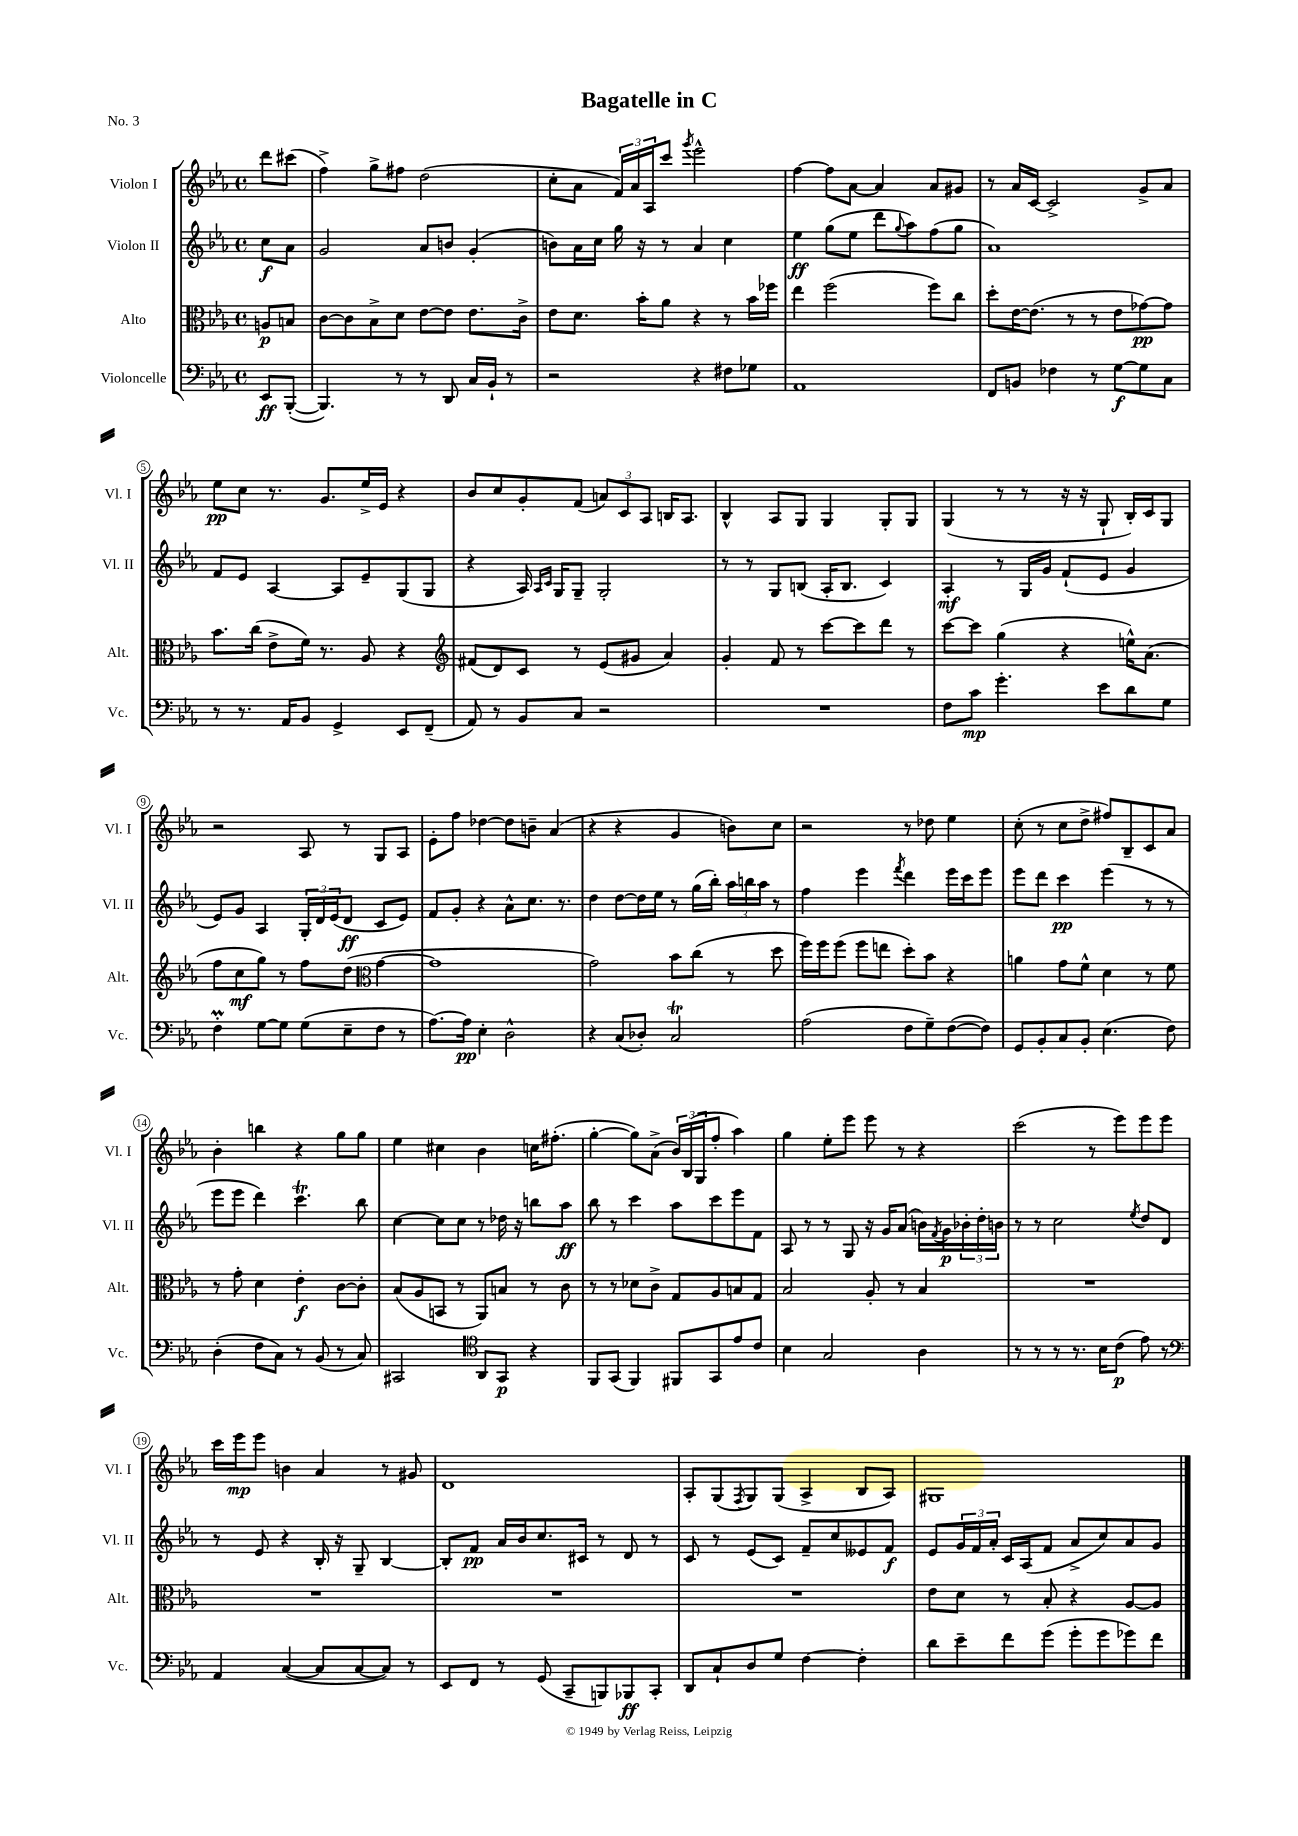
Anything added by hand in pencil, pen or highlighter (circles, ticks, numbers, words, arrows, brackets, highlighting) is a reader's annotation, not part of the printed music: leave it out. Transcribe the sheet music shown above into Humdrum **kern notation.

**kern	**dynam	**kern	**dynam	**kern	**dynam	**kern	**dynam
*part4	*part4	*part3	*part3	*part2	*part2	*part1	*part1
*staff4	*staff4	*staff3	*staff3	*staff2	*staff2	*staff1	*staff1
*I"Violoncelle	*	*I"Alto	*	*I"Violon II	*	*I"Violon I	*
*I'Vc.	*	*I'Alt.	*	*I'Vl. II	*	*I'Vl. I	*
*clefF4	*	*clefC3	*	*clefG2	*	*clefG2	*
*k[b-e-a-]	*	*k[b-e-a-]	*	*k[b-e-a-]	*	*k[b-e-a-]	*
*M4/4	*	*M4/4	*	*M4/4	*	*M4/4	*
*met(c)	*	*met(c)	*	*met(c)	*	*met(c)	*
=	=	=	=	=	=	=	=
8EE-/L	ff	8An/L	p	8cc\L	f	8ddd\L	.
([8BBB-'/J	.	8Bn/J	.	8a-\J	.	(8ccc#X\J	.
=1	=1	=1	=1	=1	=1	=1	=1
4.BBB-/])	.	[8c\L	.	2g/	.	4ff^\)	.
.	.	8c\]	.	.	.	.	.
.	.	8B-^\	.	.	.	8gg^\L	.
8r	.	8d\J	.	.	.	8ff#X\J	.
8r	.	[8e-\L	.	8a-/L	.	(2dd\	.
8DD/	.	8e-\J]	.	8bn/J	.	.	.
16C/LL	.	8.e-\L	.	(4g'/	.	.	.
16BB-`/JJ	.	.	.	.	.	.	.
8r	.	.	.	.	.	.	.
.	.	16c^\Jk	.	.	.	.	.
=2	=2	=2	=2	=2	=2	=2	=2
2r	.	8e-\L	.	8bn\L)	.	8cc'\L	.
.	.	8.d\J	.	16a-\L	.	8a-\J	.
.	.	.	.	16cc\JJ	.	.	.
.	.	.	.	16gg\	.	24f/LL)	.
.	.	.	.	.	.	24a-/	.
.	.	16b-'\KL	.	16r	.	.	.
.	.	.	.	.	.	24A-/J	.
.	.	8a-\J	.	8r	.	8ccc/J	.
.	.	.	.	.	.	8qggg/	.
4r	.	4r	.	4a-/	.	2eee-^^\	.
8F#X\L	.	8r	.	4cc\	.	.	.
8G-X\J	.	16b-\LL	.	.	.	.	.
.	.	16ff-X\JJ	.	.	.	.	.
=3	=3	=3	=3	=3	=3	=3	=3
1AA-	.	4ee-\	.	4ee-\	ff	[4ff\	.
.	.	(2ff\	.	(8gg\L	.	8ff\L]	.
.	.	.	.	8ee-\J	.	[8a-\J	.
.	.	.	.	8ddd\L	.	4a-/]	.
.	.	.	.	8qqgg/	.	.	.
.	.	.	.	8aa-\)	.	.	.
.	.	8ff\L)	.	(8ff\	.	8a-/L	.
.	.	8cc\J	.	8gg\J	.	8g#X/J	.
=4	=4	=4	=4	=4	=4	=4	=4
8FF/L	.	8dd'\L	.	1a-)	.	8r	.
8BBn/J	.	[16e-\K	.	.	.	16a-/LL	.
.	.	(8.e-\J]	.	.	.	[16c/JJ	.
4F-X\	.	.	.	.	.	2c^/]	.
.	.	8r	.	.	.	.	.
8r	.	8r	.	.	.	.	.
[8G\L	f	8e-\L	.	.	.	.	.
8G\]	.	[8g-X\)	pp	.	.	8g^/L	.
8C\J	.	8g-\J]	.	.	.	8a-/J	.
!!LO:LB:g=z
=5	=5	=5	=5	=5	=5	=5	=5
8r	.	8.b-\L	.	8f/L	.	8ee-\L	pp
8.r	.	.	.	8e-/J	.	8cc\J	.
.	.	(16cc\Jk	.	.	.	.	.
.	.	8e-^\L	.	[4A-/	.	8.r	.
16AA-/KL	.	.	.	.	.	.	.
8BB-/J	.	16f\Jk)	.	.	.	.	.
.	.	8.r	.	.	.	8.g/L	.
4GG^/	.	.	.	8A-/L]	.	.	.
.	.	8A-/	.	8e-~/	.	16ee-^/L	.
.	.	.	.	.	.	16e-/JJ	.
8EE-/L	.	4r	.	(8G/	.	4r	.
(8FF~/J	.	.	.	8G/J	.	.	.
=6	=6	=6	=6	=6	=6	=6	=6
*	*	*clefG2	*	*	*	*	*
8AA-/)	.	(8f#X/L	.	4r	.	8b-/L	.
8r	.	8d/)	.	.	.	8cc/	.
8BB-/L	.	8c/J	.	16A-/)	.	8g'/	.
.	.	.	.	16qqA-/LL	.	.	.
.	.	.	.	16qqc/JJ	.	.	.
.	.	.	.	16G/KL	.	.	.
8C/J	.	8r	.	8G~/J	.	(8f/J	.
2r	.	(8e-/L	.	2G'/	.	12an/L)	.
.	.	.	.	.	.	12c/	.
.	.	8g#X/J	.	.	.	.	.
.	.	.	.	.	.	12A-/J	.
.	.	4a-/)	.	.	.	16Bn/KL	.
.	.	.	.	.	.	8.A-/J	.
=7	=7	=7	=7	=7	=7	=7	=7
1r	.	4g'/	.	8r	.	4B-^^/	.
.	.	.	.	8r	.	.	.
.	.	8f/	.	8G/L	.	8A-/L	.
.	.	8r	.	(8Bn/J	.	8G/J	.
.	.	[8ccc\L	.	16A-'/KL	.	4G/	.
.	.	.	.	8.B/J	.	.	.
.	.	8ccc\]	.	.	.	.	.
.	.	8ddd\J	.	4c/)	.	8G'/L	.
.	.	8r	.	.	.	8G/J	.
=8	=8	=8	=8	=8	=8	=8	=8
8F\L	.	[8ccc\L	.	4A-'/	mf	(4G/	.
8c\J	mp	8ccc\J]	.	.	.	.	.
4.g'\	.	(4gg\	.	8r	.	8r	.
.	.	.	.	16G/LL	.	8r	.
.	.	.	.	16g/JJ	.	.	.
.	.	4r	.	(8f`/L	.	16r	.
.	.	.	.	.	.	16r	.
8e-\L	.	.	.	8e-/J	.	8G`/	.
8d\	.	16een^^\KL)	.	4g/	.	16B-'/LL)	.
.	.	(8.a-\J	.	.	.	16c/J	.
8G\J	.	.	.	.	.	8G/J	.
!!LO:LB:g=z
=9	=9	=9	=9	=9	=9	=9	=9
4FM'\	.	8ff\L	.	8e-/L)	.	2r	.
.	.	8cc\	mf	8g/J	.	.	.
[8G\L	.	8gg\J)	.	4A-/	.	.	.
8G\J]	.	8r	.	.	.	.	.
(8G\L	.	8ff\L	.	24G'/LL	.	8A-/	.
.	.	.	.	24d/	.	.	.
.	.	.	.	(24e-/J	.	.	.
8E-~\	.	(8dd\J	.	8d/J	ff	8r	.
*	*	*clefC3	*	*	*	*	*
8F\J	.	[4g\	.	8c/L	.	8G/L	.
8r	.	.	.	8e-/J)	.	8A-/J	.
=10	=10	=10	=10	=10	=10	=10	=10
[8.A-\L)	.	1g]	.	8f/L	.	8e-'\L	.
.	.	.	.	8g'/J	.	8ff\J	.
16A-\Jk]	pp	.	.	.	.	.	.
4E-'\	.	.	.	4r	.	[4dd-X\	.
2D^^\	.	.	.	8a-^^\L	.	8dd-\L]	.
.	.	.	.	8.cc\J	.	8bn~\J	.
.	.	.	.	.	.	(4a-/	.
.	.	.	.	8.r	.	.	.
=11	=11	=11	=11	=11	=11	=11	=11
4r	.	2g\)	.	4dd\	.	4r	.
(8C/L	.	.	.	[8dd\L	.	4r	.
8D-X'/J)	.	.	.	16dd\L]	.	.	.
.	.	.	.	16ee-\JJ	.	.	.
2CT/	.	8b-\L	.	8r	.	4g/	.
.	.	(8cc\J	.	(16gg\LL	.	.	.
.	.	.	.	16bb-'\JJ)	.	.	.
.	.	8r	.	24aa-\LL	.	8bn\L)	.
.	.	.	.	24bbn\	.	.	.
.	.	.	.	24aa-\JJ	.	.	.
.	.	8dd\	.	8r	.	8cc\J	.
=12	=12	=12	=12	=12	=12	=12	=12
(2A-\	.	16ff\LL)	.	4ff\	.	2r	.
.	.	16ff\J	.	.	.	.	.
.	.	(8ff\J	.	.	.	.	.
.	.	8ff\L	.	4eee-\	.	.	.
.	.	8een\J	.	.	.	.	.
.	.	.	.	8qfff/	.	.	.
8F\L	.	8dd'\L)	.	4ddd\	.	8r	.
8G~\)	.	8b-\J	.	.	.	8dd-X\	.
([8F\	.	4r	.	16eee-\LL	.	4ee-\	.
.	.	.	.	16ccc\J	.	.	.
8F\J])	.	.	.	8eee-\J	.	.	.
=13	=13	=13	=13	=13	=13	=13	=13
8GG/L	.	4an\	.	8eee-\L	.	(8cc'\	.
8BB-'/	.	.	.	8ddd\J	.	8r	.
8C/	.	8g\L	.	4ccc\	pp	8cc\L	.
8BB-'/J	.	8f^^\J	.	.	.	8dd^\J	.
(4.E-\	.	4d\	.	(4eee-\	.	8ff#X/L)	.
.	.	.	.	.	.	8B-~/	.
.	.	8r	.	8r	.	8c/	.
8F\)	.	8f\	.	8r	.	8a-/J	.
!!LO:LB:g=z
=14	=14	=14	=14	=14	=14	=14	=14
(4D'\	.	8r	.	8eee-\L	.	4b-'\	.
.	.	8g'\	.	8eee-\J	.	.	.
8F\L	.	4d\	.	4ddd\)	.	4bbn\	.
8C\J)	.	.	.	.	.	.	.
8r	.	4e-'\	f	4.cccT\	.	4r	.
(8BB-/	.	.	.	.	.	.	.
8r	.	[8c\L	.	.	.	8gg\L	.
8C/)	.	8c'\J]	.	8bb-\	.	8gg\J	.
=15	=15	=15	=15	=15	=15	=15	=15
2CC#X/	.	(8B-/L	.	[4cc\	.	4ee-\	.
.	.	8A-/	.	.	.	.	.
.	.	8BBn/J	.	8cc\L]	.	4cc#X\	.
.	.	8r	.	8cc\J	.	.	.
*clefC4	*	*	*	*	*	*	*
8AA-/L	.	8AA-/L)	.	8r	.	4b-\	.
8GG/J	p	8Bn/J	.	16dd-X\	.	.	.
.	.	.	.	16r	.	.	.
4r	.	8r	.	8bbn\L	.	16ccn\KL	.
.	.	.	.	.	.	(8.ff#X'\J	.
.	.	8c\	.	8aa-\J	ff	.	.
=16	=16	=16	=16	=16	=16	=16	=16
8FF/L	.	8r	.	8bb-\	.	[4gg'\	.
(8GG/J	.	8r	.	8r	.	.	.
4FF/)	.	8d-X\L	.	4ccc\	.	8gg\L])	.
.	.	8c^\J	.	.	.	(8a-^\J	.
8FF#X/L	.	8G/L	.	8aa-\L	.	24b-/LL)	.
.	.	.	.	.	.	(24B-/	.
.	.	.	.	.	.	24G/J	.
8GG/	.	8A-/	.	8ccc\	.	8ff'/J	.
8e-/	.	8Bn/	.	8eee-\	.	4aa-\)	.
8c/J	.	8G/J	.	8f\J	.	.	.
=17	=17	=17	=17	=17	=17	=17	=17
4B-\	.	2B-/	.	8A-/	.	4gg\	.
.	.	.	.	8r	.	.	.
2G/	.	.	.	8r	.	8ee-'\L	.
.	.	.	.	8G/	.	8eee-\J	.
.	.	8A-'/	.	16r	.	8eee-\	.
.	.	.	.	16g/KL	.	.	.
.	.	8r	.	(8a-/J	.	8r	.
4A-\	.	4B-/	.	16bn\LL)	.	4r	.
.	.	.	.	8qf/	.	.	.
.	.	.	.	16g\	p	.	.
.	.	.	.	24b-X'\	.	.	.
.	.	.	.	24dd'\	.	.	.
.	.	.	.	24bn\JJ	.	.	.
=18	=18	=18	=18	=18	=18	=18	=18
8r	.	1r	.	8r	.	(2ccc\	.
8r	.	.	.	8r	.	.	.
8r	.	.	.	2cc\	.	.	.
8.r	.	.	.	.	.	.	.
.	.	.	.	.	.	8r	.
16B-\KL	.	.	.	.	.	.	.
(8c\J	p	.	.	.	.	8eee-\L)	.
.	.	.	.	8qee-/	.	.	.
8e-\)	.	.	.	8dd/L	.	8eee-\	.
8r	.	.	.	8d/J	.	8eee-\J	.
!!LO:LB:g=z
=19	=19	=19	=19	=19	=19	=19	=19
*clefF4	*	*	*	*	*	*	*
4AA-/	.	1r	.	8r	.	16ccc\LL	.
.	.	.	.	.	.	16eee-\J	mp
.	.	.	.	8e-/	.	8eee-\J	.
([4C/	.	.	.	4r	.	4bn\	.
8C/L]	.	.	.	16B-'/	.	4a-/	.
.	.	.	.	16r	.	.	.
[8C/	.	.	.	8G~/	.	.	.
8C/J])	.	.	.	[4B-/	.	8r	.
8r	.	.	.	.	.	8g#X/	.
=20	=20	=20	=20	=20	=20	=20	=20
8EE-/L	.	1r	.	8B-'/L]	.	1d	.
8FF/J	.	.	.	8f/J	pp	.	.
8r	.	.	.	16a-/LL	.	.	.
.	.	.	.	16b-/J	.	.	.
(8GG/	.	.	.	8.cc/	.	.	.
8CC~/L	.	.	.	.	.	.	.
.	.	.	.	16c#X/Jk	.	.	.
8BBBn/)	.	.	.	8r	.	.	.
8BBB-X/	ff	.	.	8d/	.	.	.
8CC'/J	.	.	.	8r	.	.	.
=21	=21	=21	=21	=21	=21	=21	=21
8DD/L	.	1r	.	8c/	.	8A-'/L	.
8C`/	.	.	.	8r	.	(8G/	.
.	.	.	.	.	.	8qF/	.
8D/	.	.	.	(8e-/L	.	8G/)	.
8G/J	.	.	.	8c/J)	.	(8G/J	.
[4F\	.	.	.	8f~/L	.	4A-^/	.
.	.	.	.	8cc/	.	.	.
4F'\]	.	.	.	8e--X/	.	8B-/L	.
.	.	.	.	8f/J	f	8A-/J)	.
=22	=22	=22	=22	=22	=22	=22	=22
8d\L	.	8e-\L	.	8e-/L	.	1G#X	.
8e-~\	.	8d\J	.	24g/L	.	.	.
.	.	.	.	24f/	.	.	.
.	.	.	.	24a-'/JJ	.	.	.
8f\	.	8r	.	16c/LL	.	.	.
.	.	.	.	(16A-/J	.	.	.
(8g\J	.	8B-'/	.	8f/J	.	.	.
8g'\L	.	4r	.	8a-^/L	.	.	.
8g\	.	.	.	8cc/)	.	.	.
8g-X\)	.	[8A-/L	.	8a-/	.	.	.
8f\J	.	8A-/J]	.	8g/J	.	.	.
==	==	==	==	==	==	==	==
*-	*-	*-	*-	*-	*-	*-	*-
